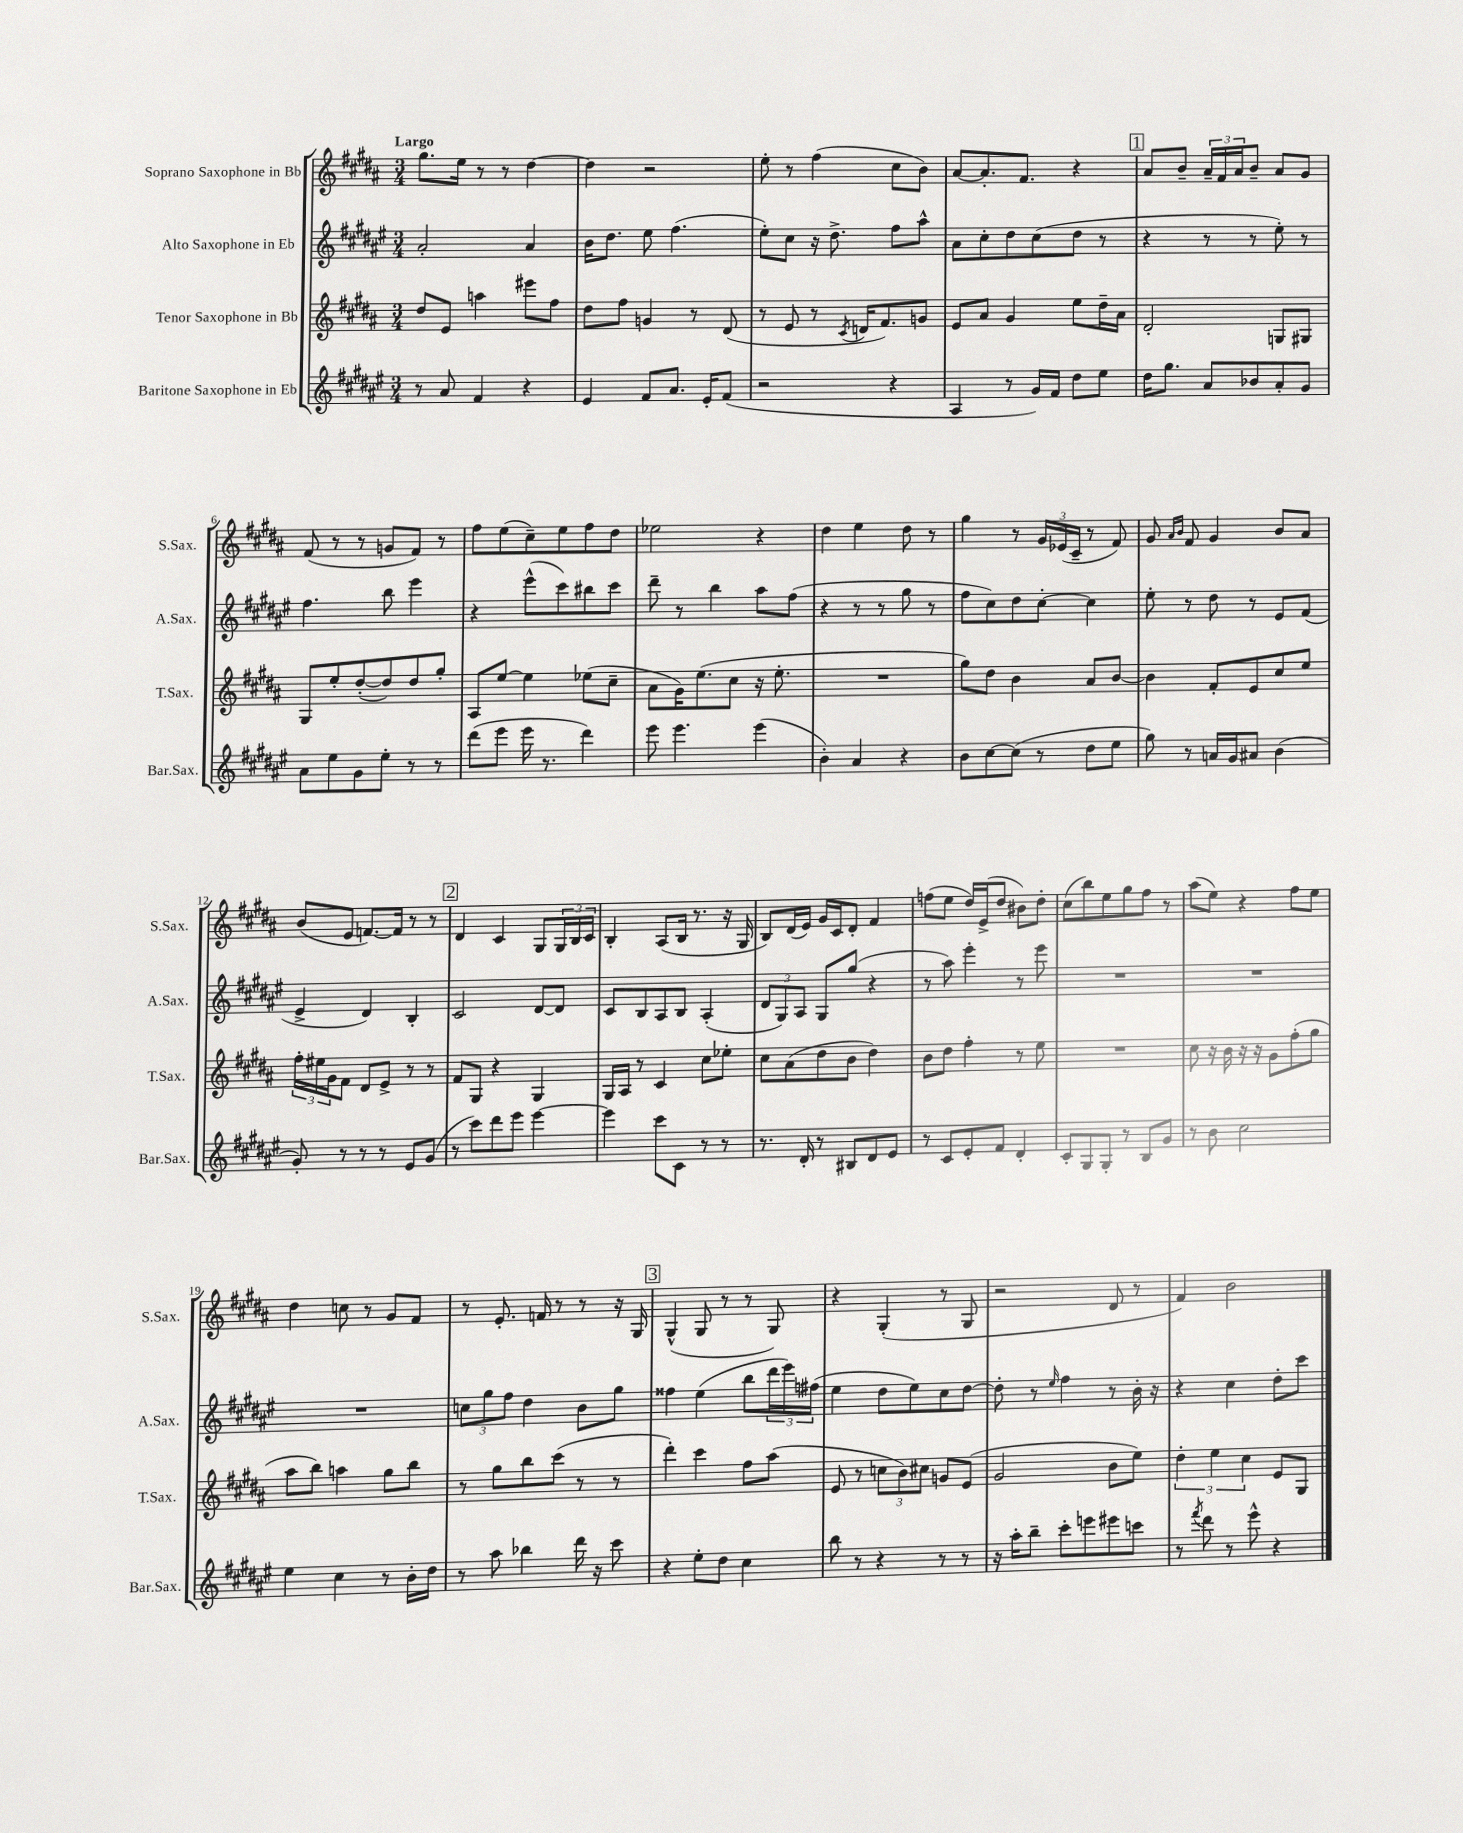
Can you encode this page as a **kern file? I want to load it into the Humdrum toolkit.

**kern	**kern	**kern	**kern
*part4	*part3	*part2	*part1
*staff4	*staff3	*staff2	*staff1
*I"Baritone Saxophone in Eb	*I"Tenor Saxophone in Bb	*I"Alto Saxophone in Eb	*I"Soprano Saxophone in Bb
*I'Bar.Sax.	*I'T.Sax.	*I'A.Sax.	*I'S.Sax.
*clefG2	*clefG2	*clefG2	*clefG2
*k[f#c#g#d#a#e#]	*k[f#c#g#d#a#]	*k[f#c#g#d#a#e#]	*k[f#c#g#d#a#]
*M3/4	*M3/4	*M3/4	*M3/4
=1	=1	=1	=1
!	!	!	!LO:TX:a:B:t=Largo
8r	8dd#/L	2a#'/	8.gg#\L
8a#/	8e/J	.	.
.	.	.	16ee\Jk
4f#/	4aan\	.	8r
.	.	.	8r
4r	8eee#X\L	4a#/	[4dd#\
.	8ff#\J	.	.
=2	=2	=2	=2
4e#/	8dd#\L	16b\KL	4dd#\]
.	.	8.dd#\J	.
.	8ff#\J	.	.
8f#/L	4gn/	8ee#\	2r
8.a#/J	.	(4.ff#\	.
.	8r	.	.
16e#'/KL	.	.	.
(8f#/J	(8d#/	.	.
=3	=3	=3	=3
2r	8r	8ee#'\L)	8ee'\
.	8e/	8cc#\J	8r
.	8r	16r	(4ff#\
.	.	8.dd#^\	.
.	8qc#/	.	.
.	16dn/KL	.	.
.	8.f#/)	.	.
4r	.	8ff#\L	8cc#\L
.	8gn/J	8aa#^^\J	8b\J)
=4	=4	=4	=4
4A#/	8e/L	8a#\L	[8a#/L
.	8a#/J	8cc#'\	8.a#'/]
8r	4g#/	8dd#\	.
.	.	.	8.f#/J
16g#/LL)	.	(8cc#\	.
16f#/JJ	.	.	.
8dd#\L	8ee\L	8dd#\J	4r
8ee#\J	16dd#~\L	8r	.
.	16a#\JJ	.	.
!!LO:REH:place=s1:t=1
=5	=5	=5	=5
16dd#\KL	2d#'/	4r	8a#/L
8.gg#\J	.	.	.
.	.	.	8b~/J
8a#/L	.	8r	24a#~/LL
.	.	.	24f#/
.	.	.	24a#/J
8b-X/	.	8r	8b~/J
8a#'/	8Gn/L	8ee#'\)	8a#/L
8g#/J	8G#X/J	8r	8g#/J
!!LO:LB:g=z
=6	=6	=6	=6
8a#\L	8G#/L	4.ff#\	(8f#/
8ee#\	8ee'/	.	8r
8g#\	([8dd#'/	.	8r
8ee#'\J	8dd#/])	8bb\	8gn/L
8r	8dd#/	4eee#\	8f#/J)
8r	8gg#'/J	.	8r
=7	=7	=7	=7
(8ddd#\L	8A#/L	4r	8ff#\L
8eee#\J	[8ee/J	.	(8ee\
16eee#\	4ee\]	(8eee#^^\L	8cc#~\)
8.r	.	.	.
.	.	8ccc#\)	8ee\
4ddd#\)	(8ee-X\L	8bb#X\	8ff#\
.	8cc#~\J	8ccc#\J	8dd#\J
=8	=8	=8	=8
8eee#\	8a#\L	8ddd#~\	2ee-X\
4.eee#\	16g#\K)	8r	.
.	(8.ee\	.	.
.	.	4bb\	.
.	8cc#\J	.	.
(4eee#\	16r	8aa#\L	4r
.	8.ee'\	.	.
.	.	(8ff#\J	.
=9	=9	=9	=9
4b'\)	2.r	4r	4dd#\
4a#/	.	8r	4ee\
.	.	8r	.
4r	.	8gg#\	8dd#\
.	.	8r	8r
=10	=10	=10	=10
8b\L	8gg#\L)	8ff#\L	4gg#\
[8cc#\	8dd#\J	8cc#\)	.
(8cc#\J]	4b\	8dd#\	8r
8r	.	[8cc#'\J	24g#/LL
.	.	.	(24e-X/
.	.	.	24c#~/JJ
8dd#\L	8a#/L	4cc#\]	8r
8ee#\J	[8b/J	.	8f#/)
=11	=11	=11	=11
8gg#\)	4b\]	8ee#'\	8g#/
.	.	.	16qqa#/LL
.	.	.	16qqb/JJ
8r	.	8r	8f#/
16an/LL	8f#'/L	8dd#\	4g#/
16g#/J	.	.	.
8a#X/J	8e/	8r	.
(4b\	8cc#/	8e#/L	8b/L
.	8ee/J	(8f#/J	8a#/J
!!LO:LB:g=z
=12	=12	=12	=12
8g#'/)	24ff#'\LL	4e#^/	(8b/L
.	24ee#X\	.	.
.	24g#\J	.	.
8r	8f#\J	.	8e/J
8r	8d#/L	4d#/)	[8.fn/L)
8r	8e^/J	.	.
.	.	.	16f/Jk]
8e#/L	8r	4B'/	8r
(8g#/J	8r	.	8r
!!LO:REH:place=s1:t=2
=13	=13	=13	=13
8r	8f#/L	2c#/	4d#/
8ccc#\L)	8G#/J	.	.
8ddd#\	4r	.	4c#/
8eee#\J	.	.	.
[4eee#\	4G#/	[8d#/L	8G#/L
.	.	8d#/J]	24G#/L
.	.	.	24B/
.	.	.	24c#/JJ
=14	=14	=14	=14
4eee#\]	16G#/LL	8c#/L	4B'/
.	16A#/JJ	.	.
.	8r	8B/	.
8ccc#\L	4c#/	8A#/	(8A#/L
8c#\J	.	8B/J	16B/Jk
.	.	.	8.r
8r	8cc#\L	(4A#'/	.
8r	8ee-X'\J	.	16r
.	.	.	16G#/
=15	=15	=15	=15
8.r	8cc#\L	12d#/L	8B/L)
.	.	12G#/)	.
.	(8a#\	.	(16d#/L
.	.	12A#/J	.
16d#'/	.	.	16e/JJ)
8r	8dd#\	8G#/L	16g#/LL
.	.	.	16c#/J
8B#X/L	8b\J	(8gg#/J	8d#'/J
8d#/	4dd#\)	4r	4f#/
8e#/J	.	.	.
=16	=16	=16	=16
8r	8b\L	8r	(8ffn\L
8c#/L	8dd#\J	8aa#\)	8ee\J
8e#'/	4ff#'\	4eee#'\	16dd#/LL)
.	.	.	(16e^/J
8f#/J	.	.	8dd#/J
4d#'/	8r	8r	8b#X\L)
.	8ee\	8eee#\	8dd#'\J
=17	=17	=17	=17
8c#'/L	2.r	2.r	(8cc#\L
8G#/	.	.	8bb\)
8G#'/J	.	.	8ee\
8r	.	.	8gg#\
8B/L	.	.	8ff#\J
8g#/J	.	.	8r
=18	=18	=18	=18
8r	8cc#\	2.r	(8aa#\L
8b\	16r	.	8ee\J)
.	16b\	.	.
2cc#\	16r	.	4r
.	16r	.	.
.	8g#\L	.	.
.	(8ff#'\	.	8ff#\L
.	8gg#\J	.	8ee\J
!!LO:LB:g=z
=19	=19	=19	=19
4ee#\	8aa#\L	2.r	4dd#\
.	8bb\J)	.	.
4cc#\	4aan\	.	8ccn\
.	.	.	8r
8r	8gg#\L	.	8g#/L
16b'\LL	8bb\J	.	8f#/J
16dd#\JJ	.	.	.
=20	=20	=20	=20
8r	8r	12ccn\L	8r
.	.	12gg#\	.
8aa#\	8gg#\L	.	8.e'/
.	.	12ff#\J	.
4bb-X\	8bb\	4dd#\	.
.	.	.	16fn/
.	(8ccc#\J	.	8r
16ddd#\	8r	8b\L	8r
16r	.	.	.
8ccc#\	8r	8gg#\J	16r
.	.	.	16G#/
!!LO:REH:place=s1:t=3
=21	=21	=21	=21
4r	4ddd#'\)	4ff##X\	(4G#^^/
8ee#'\L	4ccc#\	(4ee#\	8G#/
8dd#\J	.	.	8r
4cc#\	8ff#\L	8bb\L	8r
.	(8aa#\J	24ddd#\L	8G#/)
.	.	24eee#\)	.
.	.	(24ff#X\JJ	.
=22	=22	=22	=22
8bb\	8e/	4ee#\	4r
8r	8r	.	.
4r	12ccn\L	8dd#\L	(4G#'/
.	12b\)	.	.
.	.	8ee#\)	.
.	12cc#X\J	.	.
8r	8gn/L	8cc#\	8r
8r	(8e/J	[8dd#\J	8G#/
=23	=23	=23	=23
16r	2g#/	8dd#'\]	2r
16aa#'\KL	.	.	.
8bb~\J	.	8r	.
.	.	16qqee#/	.
8ccc#'\L	.	4ff#\	.
8eeen\	.	.	.
8eee#X\	8b\L	8r	8d#/
8cccn\J	8ee\J)	16b'\	8r
.	.	16r	.
=24	=24	=24	=24
8r	6dd#'\	4r	4f#/)
8qfff#/	.	.	.
8ddd#\	.	.	.
.	6ee\	.	.
8r	.	4cc#\	2b\
.	6cc#\	.	.
8eee#^^\	.	.	.
4r	8e/L	8dd#'\L	.
.	8G#/J	8ccc#\J	.
==	==	==	==
*-	*-	*-	*-
